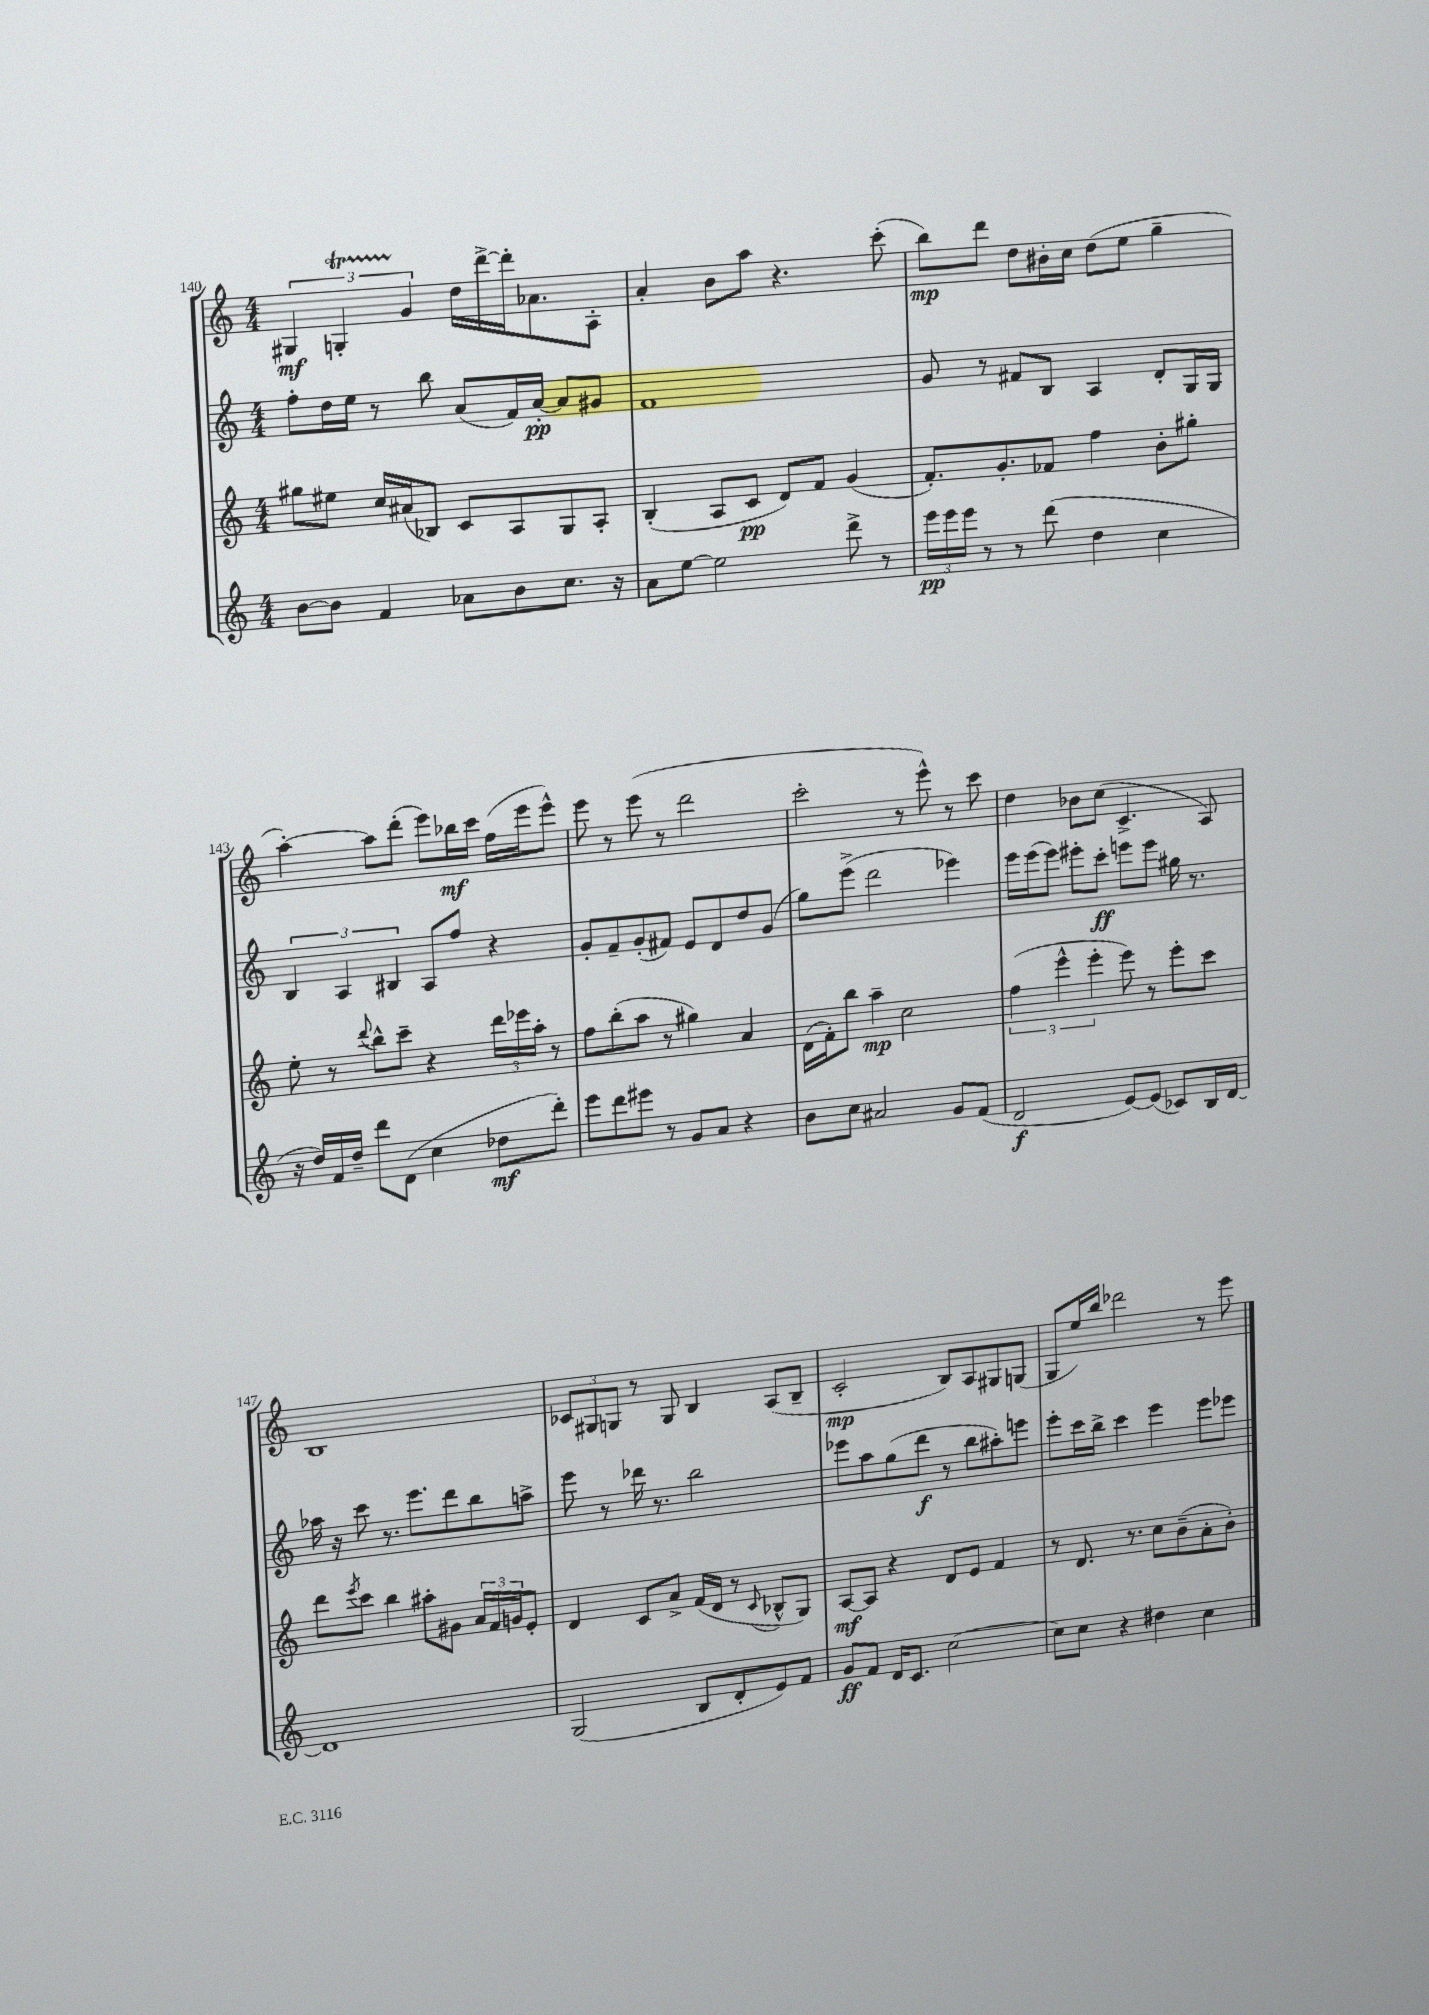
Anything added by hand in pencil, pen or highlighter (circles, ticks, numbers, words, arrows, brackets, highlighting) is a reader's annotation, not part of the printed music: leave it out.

**kern	**kern	**kern	**kern
*staff4	*staff3	*staff2	*staff1
*clefG2	*clefG2	*clefG2	*clefG2
*k[]	*k[]	*k[]	*k[]
*M4/4	*M4/4	*M4/4	*M4/4
[8b	8gg#	8ff'	6G#
8b]	8ee#	16dd	.
.	.	.	6G'
.	.	16ee	.
4f	16cc	8r	.
.	(16a#	.	.
.	.	.	6g
.	8B-)	8bb	.
8a-	8c	(8a	16dd
.	.	.	[16ddd^
8b	8A	16f)	16ddd']
.	.	[16a'	8.a-
8.cc	8G	8a]	.
.	8A'	8g#	8A'
16r	.	.	.
=	=	=	=
8a	(4B'	1f	4a'
[8ee	.	.	.
2ee]	8A	.	8b
.	8c	.	8aa
.	8d)	.	4.r
.	8f	.	.
8ddd^	(4g	.	.
8r	.	.	(8ccc'
=	=	=	=
24eee	8.f')	8g	8bb)
24eee	.	.	.
24eee	.	.	.
8r	.	8r	8ddd
.	8.g'	.	.
8r	.	8f#	8dd
(8ddd	8f-	8B	16b#'
.	.	.	16cc
4dd	4ff	4A	(8dd
.	.	.	8ee
4cc	8b'	8d'	4gg~
.	8gg#'	16G	.
.	.	16G	.
=	=	=	=
16r	8ee'	6B	[4aa')
16dd)	.	.	.
16f	8r	.	.
.	.	6A	.
16dd~	.	.	.
.	8qqddd	.	.
8ddd	8bb^^	.	8aa]
.	.	6B#	.
(8d	8ccc~	.	(8ddd'
4cc	4r	8A	8eee)
.	.	8ff	16bb-
.	.	.	16ccc
8dd-	24ddd	4r	(16ff
.	24eee-	.	.
.	.	.	16eee
.	24aa'	.	.
8ddd')	8r	.	8eee^^)
=	=	=	=
8eee	8ff	8g'	8eee
8ddd	(8bb'	8f~	8r
8eee#	8aa	(8g'	(8eee
8r	8r	8f#)	8r
8g	4gg#)	8e	2ddd
8a	.	8d	.
4r	4a	8dd	.
.	.	(8g	.
=	=	=	=
8b	(16d	8gg)	2ccc'
.	16f')	.	.
8cc	8bb	(8eee^	.
2a#	4aa~	2ddd	.
.	2cc	.	8r
.	.	.	8eee^^)
8g	.	4eee-)	8r
(8f	.	.	8ccc
=	=	=	=
2d	(6ff	16eee	4dd
.	.	(16eee	.
.	.	8eee)	.
.	6eee^^	.	.
.	.	8eee#'	8b-
.	6eee'	.	.
.	.	8ccc'	(8cc
[8e)	8eee)	8eee	4.c^
(8e]	8r	8eee	.
8c-)	8eee'	16gg#	.
.	.	8.r	.
16B	8ccc	.	8A)
[16d	.	.	.
=	=	=	=
1d]	8ddd	16aa-	1B
.	.	16r	.
.	8qeee	.	.
.	8ccc	8ccc	.
.	4bb	8.r	.
.	.	8.eee	.
.	8aa#'	.	.
.	8g#	8ddd	.
.	24a	8bb	.
.	24f	.	.
.	24g	.	.
.	8e'	8aa^	.
=	=	=	=
(2G	4d	8eee	12c-
.	.	.	12G#
.	.	8r	.
.	.	.	12G
.	8c	16ddd-	8r
.	.	8.r	.
.	8a^	.	8G
8B	(16f	2bb	4B
.	16d	.	.
8d'	8r	.	.
.	8qqc	.	.
8e)	8B-^^	.	(8A
8f	8G)	.	8B~
=	=	=	=
8g	[8A	8eee-	2c'
8f	8A]	8aa	.
16d	4r	(8gg	.
8.c	.	.	.
.	.	8ddd	.
[2cc	8d	8r	8B)
.	8e	8bb	8A
.	4f	8aa#')	8G#
.	.	8eee	(8G
=	=	=	=
8cc]	8r	8eee'	8G
8cc	8.d	16ccc	16ee)
.	.	16bb^	16bb
4r	.	4ccc	2ddd-
.	8.r	.	.
4dd#	8cc	4eee	.
.	(8b~	.	.
4cc	8a'	8eee	8r
.	8b')	8eee-	8eee
==	==	==	==
*-	*-	*-	*-
